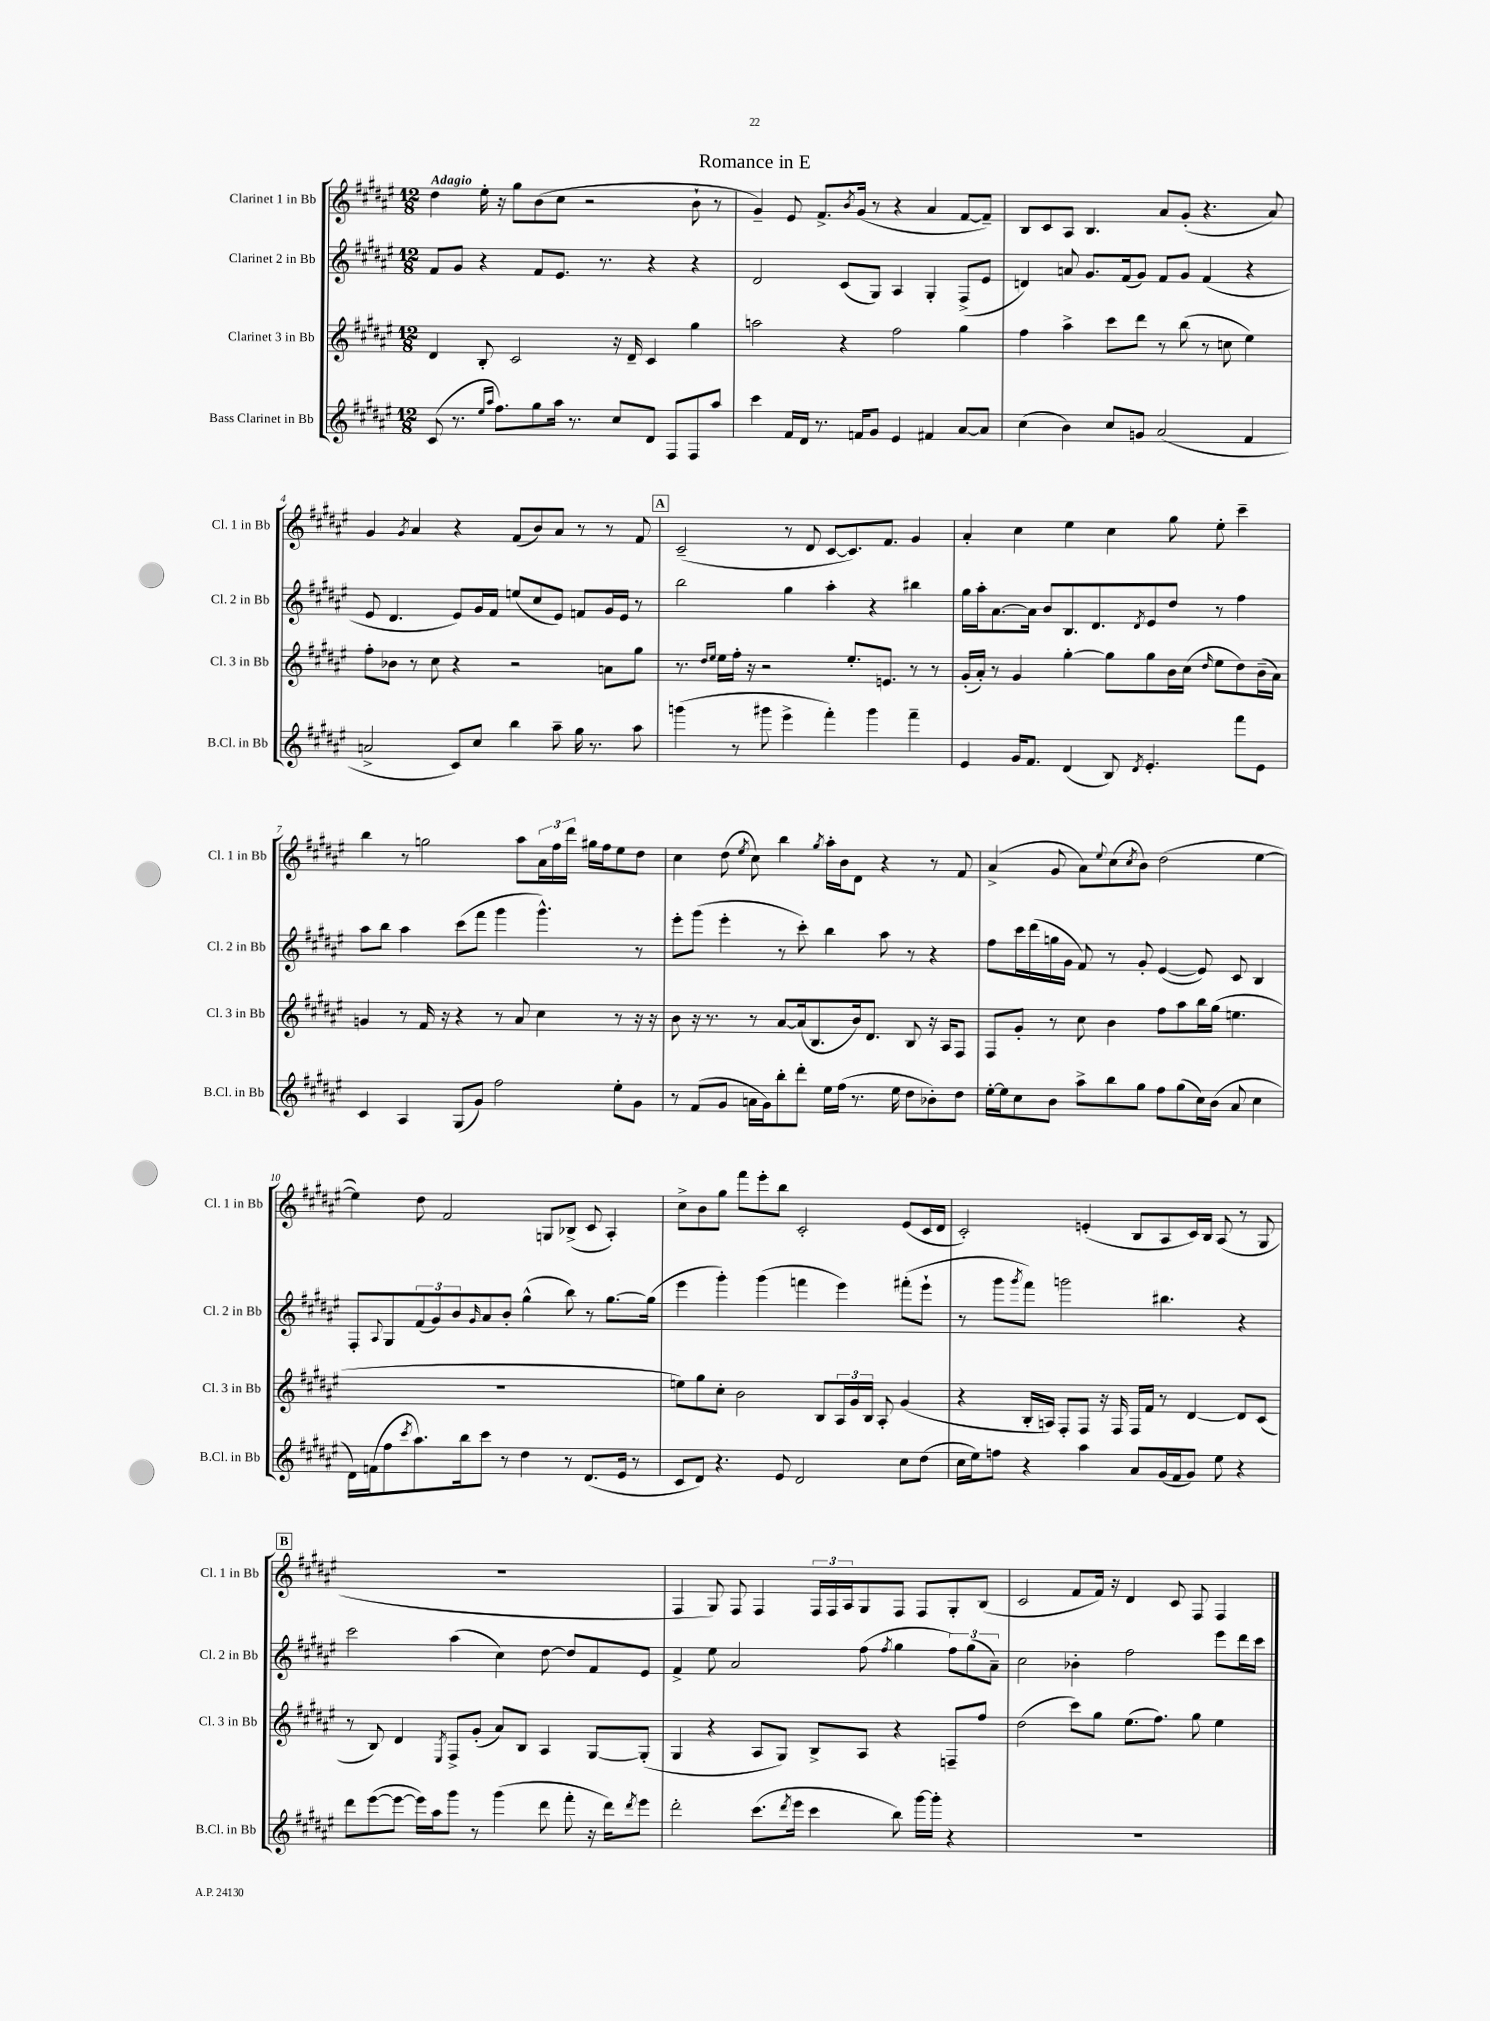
\header { title = "Romance in E" }
<<
\new StaffGroup <<
\new Staff = "s0" \with { instrumentName = "Clarinet 1 in Bb" shortInstrumentName = "Cl. 1 in Bb" } {
    \clef treble \key fis \major \numericTimeSignature \time 12/8 \tempo "Adagio"
    dis''4 eis''16-. r16 gis''8 b'8( cis''8 r2 b'8-! r8 |
    gis'4--) eis'8 fis'8.-> \acciaccatura { b'8 } gis'16( r8 r4 ais'4 fis'8~ fis'8--) |
    b8 cis'8 ais8 b4. ais'8 gis'8-.( r4. ais'8) |
    gis'4 \acciaccatura { gis'8 } ais'4 r4 fis'8( b'8) ais'8 r8 r8 fis'8 |
    \mark \markup { \box "A" } cis'2--( r8 dis'8 cis'8~ cis'8.) fis'8. gis'4 |
    ais'4-. cis''4 eis''4 cis''4 gis''8 eis''8-. cis'''4-- |
    b''4 r8 g''2 ais''8 \tuplet 3/2 { ais'16 fis''16 dis'''16 } gis''16 fis''16 eis''8 dis''8 |
    cis''4 dis''8( \acciaccatura { eis''8 } cis''8) b''4 \acciaccatura { gis''8 } ais''16-. b'16 dis'8 r4 r8 fis'8 |
    ais'4->( gis'8 ais'8) \appoggiatura { eis''8 } cis''8( \acciaccatura { cis''8 } b'8) dis''2( eis''4~ |
    eis''4) dis''8 fis'2 g8 bes8->( cis'8 ais4-.) |
    cis''8-> b'8 gis''8 fis'''8 eis'''8-. b''8 cis'2-. eis'8( cis'16 dis'16 |
    cis'2-.) e'4-.( b8 ais8 cis'16) b16 ais8( r8 gis8 |
    \mark \markup { \box "B" } R1. |
    fis4 gis8) fis8 fis4 \tuplet 3/2 { fis16 fis16 ais16 } gis8 fis8 fis8 gis8-. b8( |
    cis'2 fis'8 fis'16) r16 dis'4 cis'8 fis8 fis4 \bar "|." |
}
\new Staff = "s1" \with { instrumentName = "Clarinet 2 in Bb" shortInstrumentName = "Cl. 2 in Bb" } {
    \clef treble \key fis \major \numericTimeSignature \time 12/8
    fis'8 gis'8 r4 fis'8 eis'8. r8. r4 r4 |
    dis'2 cis'8( gis8) ais4 gis4-. fis8->( eis'8 |
    d'4) a'8 gis'8. fis'16( gis'8) fis'8 gis'8 fis'4( r4 |
    eis'8 dis'4. eis'8) gis'16 fis'16 e''8( cis''8 eis'8) f'8 gis'16 eis'16 r8 |
    \mark \markup { \box "A" } b''2 gis''4 ais''4-. r4 bis''4 |
    gis''16 ais''16-. ais'8.~ ais'16 b'8 b8. dis'8. \acciaccatura { dis'8 } eis'8 dis''8 r8 fis''4 |
    ais''8 b''8 ais''4 cis'''8( fis'''8 gis'''4 gis'''4.-^) r8 |
    eis'''8-. gis'''8( eis'''4-. r8 cis'''8-.) b''4 ais''8 r8 r4 |
    fis''8 cis'''16 dis'''16( g''16 gis'16 fis'8) r8 gis'8-. eis'4~( eis'8) cis'8 b4 |
    fis8-. \appoggiatura { ais8 } gis8 \tuplet 3/2 { fis'8( gis'8) b'8 } \grace { gis'16 } ais'8 b'8-. gis''4-^( b''8) r8 gis''8.~ gis''16( |
    eis'''4 gis'''4-.) gis'''4( f'''4 eis'''4) fis'''8-.( eis'''8-! |
    r8 gis'''8 \acciaccatura { gis'''8 } fis'''8) g'''2 bis''4. r4 |
    \mark \markup { \box "B" } cis'''2 ais''4( cis''4) dis''8~ dis''8 fis'8 eis'8 |
    fis'4-> eis''8 ais'2 fis''8( \acciaccatura { fis''8 } gis''4 \tuplet 3/2 { fis''8) gis''8( ais'8--) } |
    cis''2 bes'4-. fis''2 eis'''8 dis'''16 cis'''16 \bar "|." |
}
\new Staff = "s2" \with { instrumentName = "Clarinet 3 in Bb" shortInstrumentName = "Cl. 3 in Bb" } {
    \clef treble \key fis \major \numericTimeSignature \time 12/8
    dis'4 b8-. cis'2 r16 dis'16-- cis'4 gis''4 |
    a''2 r4 fis''2 gis''4 |
    fis''4 ais''4-> cis'''8 dis'''8 r8 b''8( r8 c''8 eis''4) |
    fis''8-. bes'8 r8 cis''8 r4 r2 a'8 gis''8 |
    \mark \markup { \box "A" } r8. \grace { dis''16 eis''16 } eis''16 fis''16-. r16 r2 eis''8.-. e'8. r8 r8 |
    gis'16-.( ais'16-.) r8 gis'4 gis''4~-. gis''8 gis''8 b'16 cis''16( \grace { dis''16 } eis''8 dis''8) b'16--( ais'16) |
    g'4 r8 fis'16 r16 r4 r8 ais'8 cis''4 r8 r16 r16 |
    b'8 r16 r8. r8 ais'8~ ais'16( b8. b'16) dis'8. b8 r16 ais16 fis8 |
    fis8 gis'8-. r8 cis''8 b'4 fis''8 ais''8 b''16 gis''16( e''4. |
    R1. |
    e''8) gis''8 cis''8-. b'2 b8 \tuplet 3/2 { ais16 gis'16 b16 } ais8-. gis'4( |
    r4 b16-. a16) fis8-. fis8 r16 fis16 fis16 fis'16 r8 dis'4~ dis'8 cis'8( |
    \mark \markup { \box "B" } r8 b8) dis'4 \acciaccatura { eis8 } fis8-> gis'8-.( ais'8) b8 ais4 gis8~ gis8-.( |
    gis4 r4 ais8 gis8) b8-> ais8 r4 f8-- fis''8 |
    dis''2( cis'''8) gis''8 eis''8.( fis''8.) gis''8 eis''4 \bar "|." |
}
\new Staff = "s3" \with { instrumentName = "Bass Clarinet in Bb" shortInstrumentName = "B.Cl. in Bb" } {
    \clef treble \key fis \major \numericTimeSignature \time 12/8
    cis'8( r8. \grace { eis''16 ais''16 } fis''8.) gis''8 ais''16 r8. cis''8 dis'8 fis8 fis8 ais''8 |
    cis'''4 fis'16 dis'16 r8. f'16 gis'8 eis'4 fis'4 ais'8~ ais'8 |
    cis''4( b'4) cis''8 g'8 ais'2( fis'4 |
    a'2-> cis'8) cis''8 b''4 ais''8-- gis''16 r8. ais''8 |
    \mark \markup { \box "A" } g'''4( r8 gis'''8 eis'''4-> fis'''4-.) gis'''4 fis'''4-- |
    eis'4 gis'16 fis'8. dis'4( b8) \acciaccatura { dis'8 } eis'4.-. fis'''8 eis'8 |
    cis'4 ais4 gis8( gis'8) fis''2 eis''8-. gis'8 |
    r8 fis'8( gis'8 a'16 gis'16) b''8-. dis'''8-. eis''16 fis''16( r8. eis''16 dis''8 bes'8-.) dis''8 |
    eis''16~-. eis''16 cis''8 b'8 ais''8-> b''8 gis''8 fis''8 gis''8( cis''16) b'16( ais'8 cis''4 |
    dis'16) f'16( fis''8 \acciaccatura { cis'''8 } ais''8.) b''16 cis'''8 r8 dis''4 r8 dis'8.( eis'16 r8 |
    cis'8 dis'8) r4. eis'8 dis'2 cis''8 dis''8( |
    cis''16 eis''16) f''8 r4 ais''4 ais'8 gis'16( fis'16 gis'8) eis''8 r4 |
    \mark \markup { \box "B" } dis'''8 eis'''8~( eis'''8~ eis'''16) ais''16 gis'''8 r8 gis'''4( dis'''8 fis'''8-. r16 dis'''16) \acciaccatura { dis'''8 } eis'''8 |
    dis'''2-. cis'''8.( \acciaccatura { dis'''8 } eis'''16 cis'''4 b''8) gis'''16~ gis'''16-. r4 |
    R1. \bar "|." |
}
>>
>>
